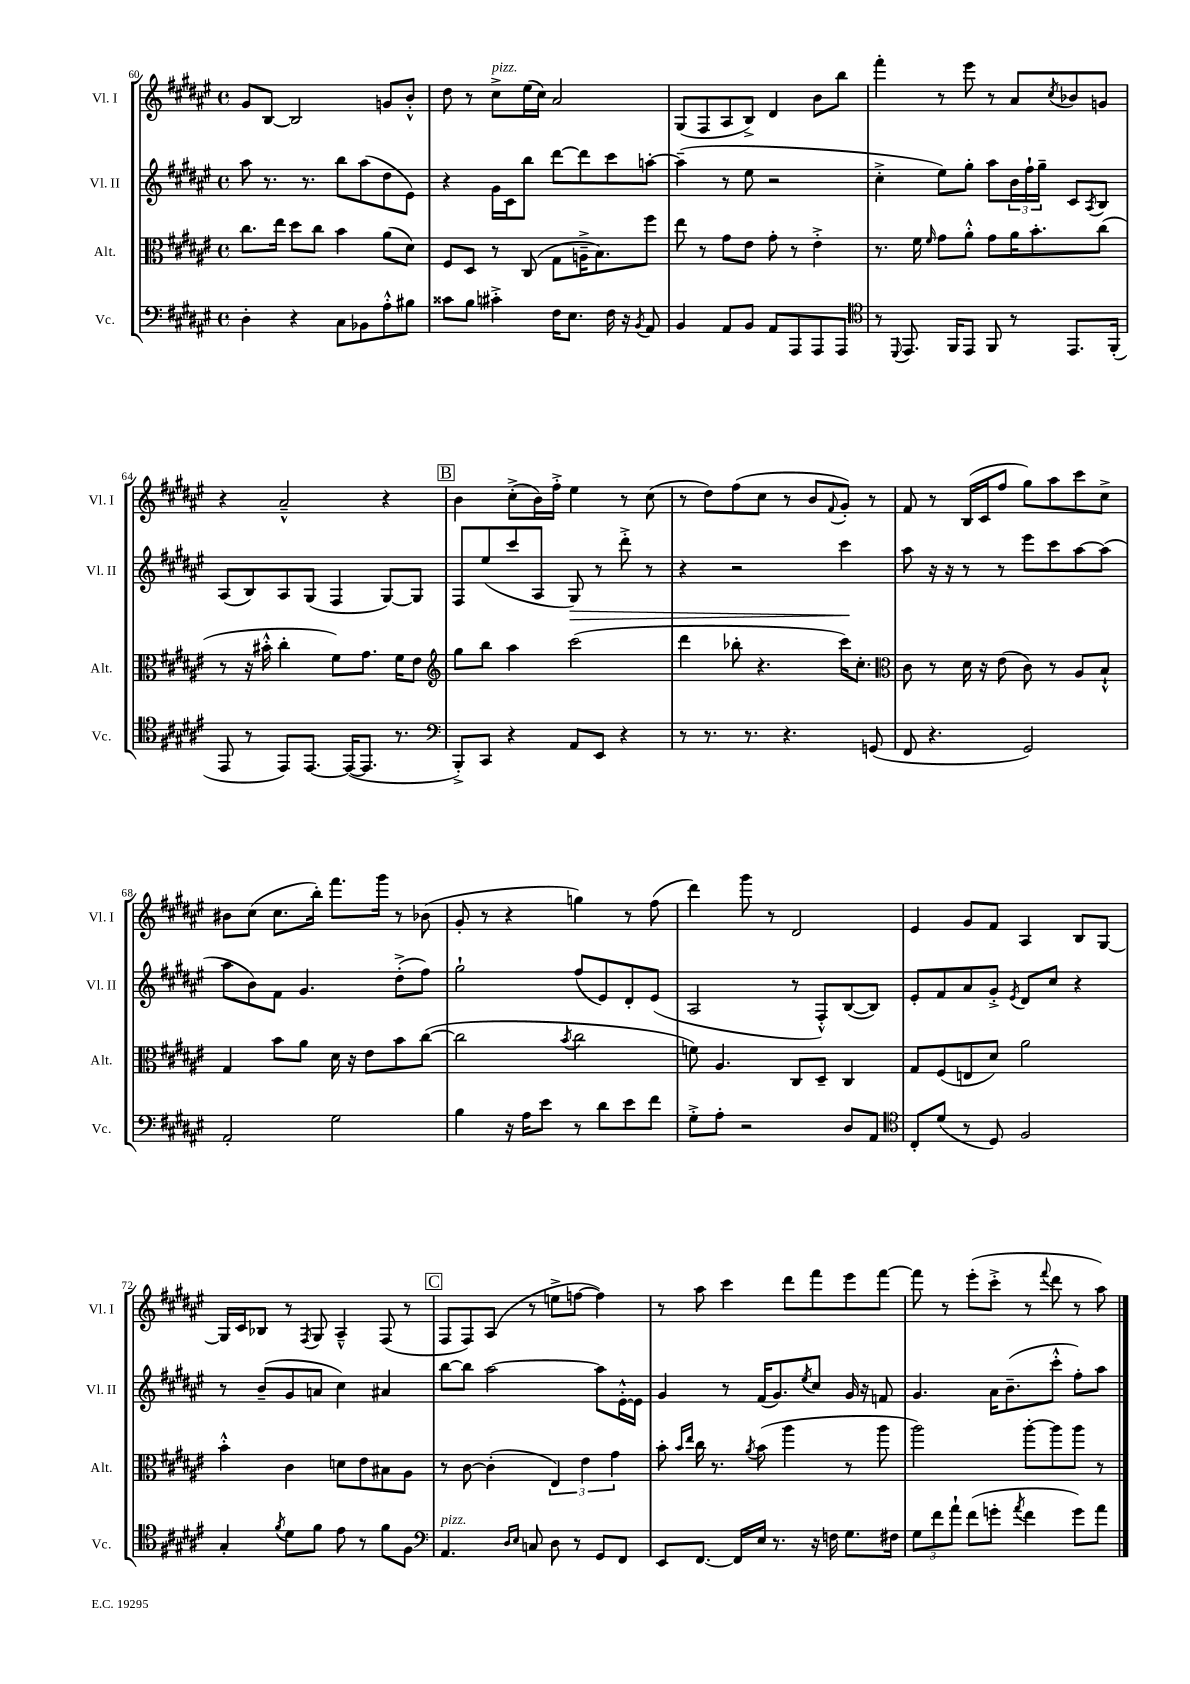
<<
\new StaffGroup <<
\new Staff = "s0" \with { instrumentName = "Vl. I" shortInstrumentName = "Vl. I" } {
    \clef treble \key fis \major \defaultTimeSignature \time 4/4
    gis'8 b8~ b2 g'8 b'8-.-^ |
    dis''8 r8 cis''8->^\markup { \italic "pizz." } eis''16( cis''16) ais'2 |
    gis8( fis8 ais8 b8->) dis'4 b'8 b''8 |
    fis'''4-. r8 eis'''8 r8 ais'8 \acciaccatura { cis''8 } bes'8 g'8 |
    r4 ais'2---^ r4 |
    \mark \markup { \box "B" } b'4 cis''8-.->( b'16) fis''16-.-> eis''4 r8 cis''8( |
    r8 dis''8) fis''8( cis''8 r8 b'8 \appoggiatura { fis'8 } gis'8-.) r8 |
    fis'8 r8 b16( cis'16 fis''8 gis''8) ais''8 cis'''8 cis''8-> |
    bis'8 cis''8( cis''8. b''16-.) fis'''8. gis'''16 r8 bes'8( |
    gis'8-. r8 r4 g''4) r8 fis''8( |
    dis'''4) gis'''8 r8 dis'2 |
    eis'4 gis'8 fis'8 ais4 b8 gis8~ |
    gis16 cis'16 bes8 r8 \acciaccatura { fis8 } gis8 ais4---^ fis8( r8 |
    \mark \markup { \box "C" } fis8 fis8) ais8( r8 e''8-> f''8~ f''4) |
    r8 ais''8 cis'''4 dis'''8 fis'''8 eis'''8 fis'''8~ |
    fis'''8 r8 eis'''8-.( cis'''8-.-> r8 \appoggiatura { fis'''8 } dis'''8 r8 ais''8) \bar "|." |
}
\new Staff = "s1" \with { instrumentName = "Vl. II" shortInstrumentName = "Vl. II" } {
    \clef treble \key fis \major \defaultTimeSignature \time 4/4
    ais''8 r8. r8. b''8 ais''8( dis''8 eis'8) |
    r4 gis'16 cis'16 b''8 dis'''8~ dis'''8 cis'''8 a''8~-. |
    a''4--( r8 eis''8 r2 |
    cis''4-.-> eis''8) gis''8-. ais''8 \tuplet 3/2 { b'16 fis''16-! gis''16-- } cis'8 \acciaccatura { ais8 } b8 |
    ais8( b8) ais8 gis8( fis4 gis8~) gis8 |
    \mark \markup { \box "B" } fis8 eis''8( cis'''8 ais8 gis8\>) r8 dis'''8-.-> r8 |
    r4 r2 cis'''4\! |
    ais''8 r16 r16 r8 r8 eis'''8 cis'''8 ais''8~ ais''8( |
    ais''8 b'8) fis'8 gis'4. dis''8-.->( fis''8) |
    gis''2-! fis''8( eis'8) dis'8-. eis'8( |
    ais2 r8 fis8-.-^) b8~( b8) |
    eis'8-. fis'8 ais'8 gis'8-.-> \acciaccatura { eis'8 } dis'8 cis''8 r4 |
    r8 b'8--( gis'8 a'8 cis''4) ais'4 |
    \mark \markup { \box "C" } b''8~ b''8 ais''2~ ais''8 eis'16~-.-^ eis'16 |
    gis'4 r8 fis'16( gis'8.) \acciaccatura { eis''8 } cis''8 gis'16 r16 f'8 |
    gis'4. ais'16 b'8.--( cis'''8-.-^ fis''8-.) ais''8 \bar "|." |
}
\new Staff = "s2" \with { instrumentName = "Alt." shortInstrumentName = "Alt." } {
    \clef alto \key fis \major \defaultTimeSignature \time 4/4
    cis''8. eis''16 dis''8 cis''8 b'4 ais'8( dis'8) |
    fis8 dis8 r8 cis8( gis8 a16---> b8.) fis''8 |
    eis''8 r8 gis'8 eis'8 gis'8-. r8 eis'4-.-> |
    r8. fis'16 \grace { fis'16 } gis'8 ais'8-.-^ gis'8 ais'16 b'8.-. cis''8( |
    r8 r16 bis'16-.-^ cis''4-. fis'8) gis'8. fis'16 eis'8 |
    \mark \markup { \box "B" } \clef treble gis''8 b''8 ais''4 cis'''2( |
    dis'''4 bes''8-. r4. cis'''16) cis''8.-. |
    \clef alto cis'8 r8 dis'16 r16 eis'8( cis'8) r8 ais8 b8-!-^ |
    gis4 b'8 ais'8 dis'16 r16 eis'8 b'8 cis''8~( |
    cis''2 \acciaccatura { b'8 } cis''2 |
    f'8) ais4. cis8 dis8-- cis4 |
    gis8 fis8( e8 dis'8) ais'2 |
    b'4-.-^ cis'4 d'8 eis'8 bis8 ais8 |
    \mark \markup { \box "C" } r8 cis'8~ cis'4-.( \tuplet 3/2 { eis4) eis'4 gis'4 } |
    b'8-. \grace { b'16 eis''16 } cis''16 r8. \acciaccatura { ais'8 } b'8( ais''4 r8 ais''8 |
    ais''2) ais''8~-. ais''8 ais''8 r8 \bar "|." |
}
\new Staff = "s3" \with { instrumentName = "Vc." shortInstrumentName = "Vc." } {
    \clef bass \key fis \major \defaultTimeSignature \time 4/4
    dis4-. r4 cis8 bes,8 ais8-.-^ bis8 |
    cisis'8 b8 cis'4-.-> fis16 eis8. fis16 r16 \acciaccatura { b,8 } ais,8 |
    b,4 ais,8 b,8 ais,8 ais,,8 ais,,8 ais,,8 |
    \clef tenor r8 \appoggiatura { dis,8 } eis,8. fis,16 eis,8 fis,8 r8 eis,8. fis,16-.( |
    eis,8 r8 eis,8) eis,8.~ eis,16~( eis,8. r8. |
    \mark \markup { \box "B" } \clef bass b,,8-.->) cis,8 r4 ais,8 eis,8 r4 |
    r8 r8. r8. r4. g,8( |
    fis,8 r4. gis,2) |
    ais,2-. gis2 |
    b4 r16 ais16 eis'8 r8 dis'8 eis'8 fis'8 |
    gis8-.-> ais8-. r2 dis8 ais,8 |
    \clef tenor cis8-. dis'8( r8 dis8) fis2 |
    gis4-. \acciaccatura { fis'8 } dis'8 fis'8 eis'8 r8 fis'8 fis8 |
    \mark \markup { \box "C" } \clef bass ais,4.^\markup { \italic "pizz." } \grace { dis16 eis16 } c8 dis8 r8 gis,8 fis,8 |
    eis,8 fis,8.~ fis,16 eis16 r8. r16 f16 gis8. fis16 |
    \tuplet 3/2 { gis8 fis'8 ais'8-! } fis'8( g'8-. \acciaccatura { ais'8 } fis'4 g'8) ais'8 \bar "|." |
}
>>
>>
\layout { \context { \Score currentBarNumber = #60 } }
